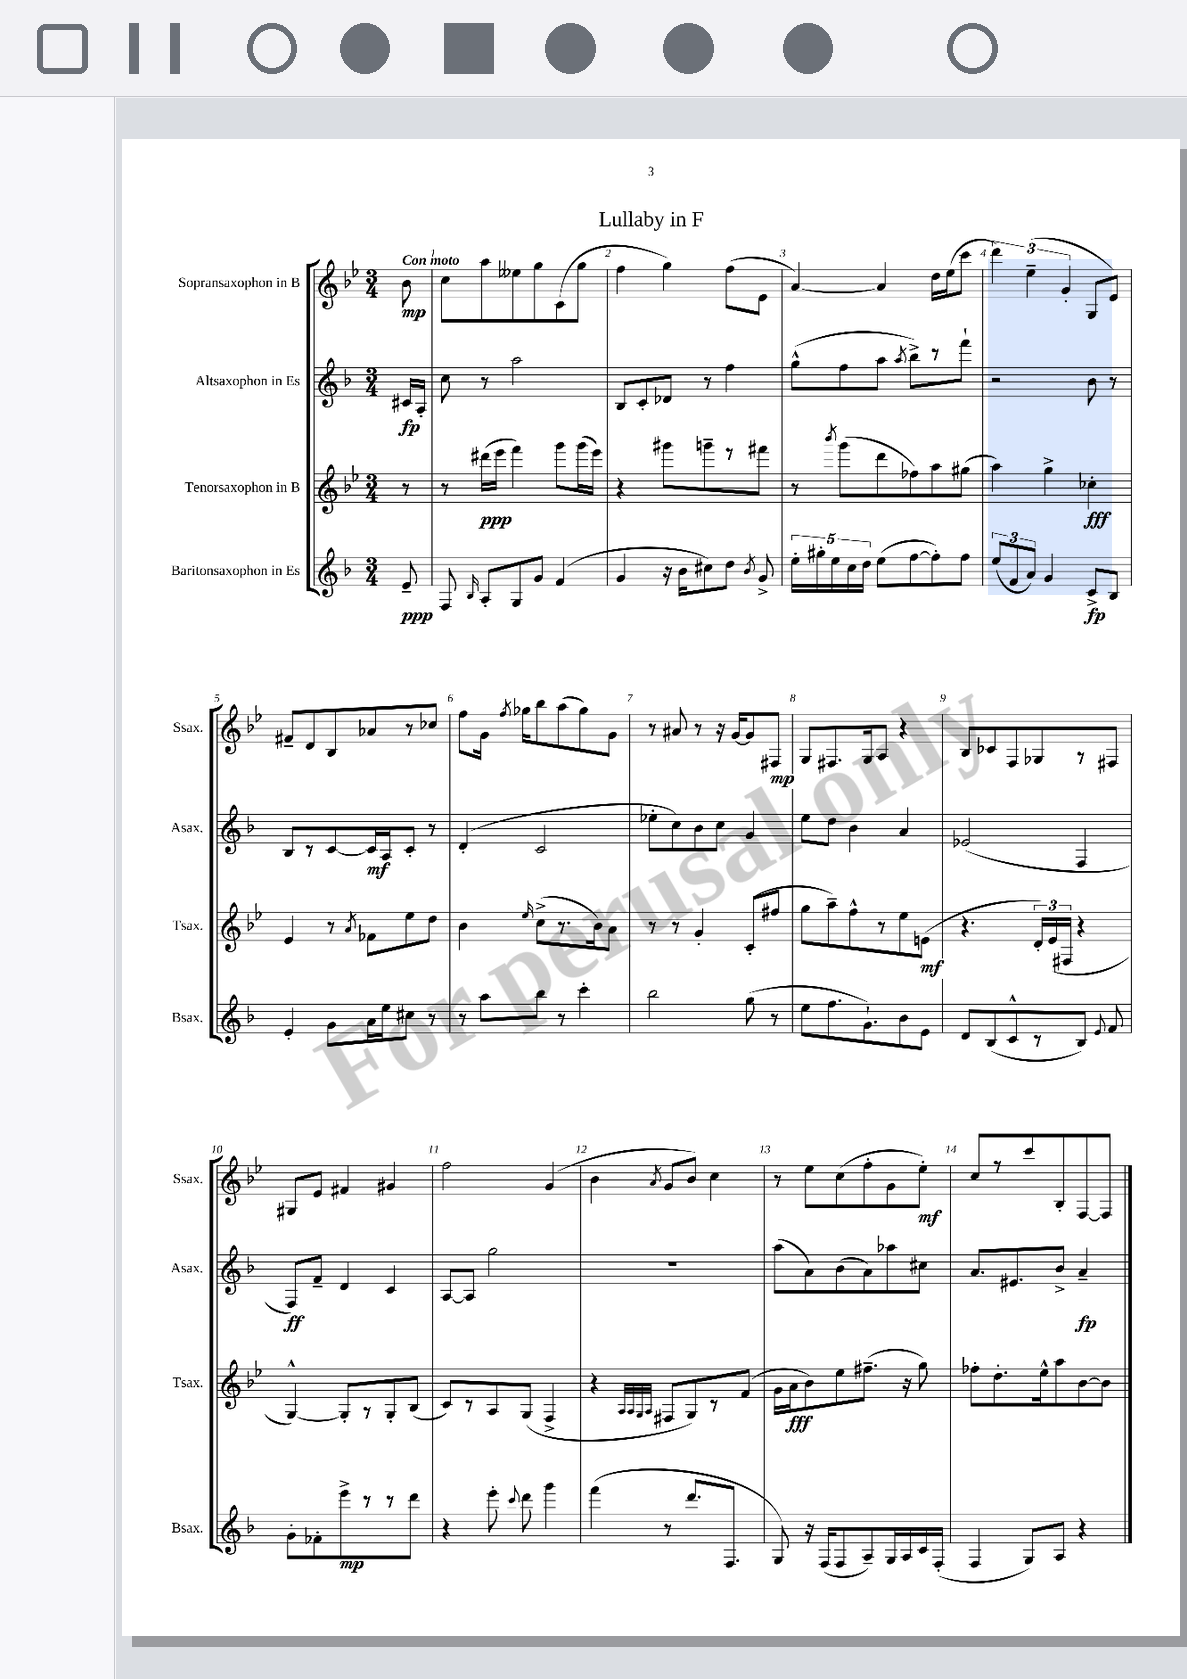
\header { title = "Lullaby in F" }
<<
\new StaffGroup <<
\new Staff = "s0" \with { instrumentName = "Sopransaxophon in B" shortInstrumentName = "Ssax." } {
    \clef treble \key bes \major \numericTimeSignature \time 3/4 \partial 8 \tempo "Con moto"
    \autoBeamOff bes'8\mp |
    c''8[ a''8 eeses''8 g''8 c'8( g''8] |
    f''4 g''4) f''8[( ees'8] |
    a'4~) a'4 d''16[ ees''16( c'''8] |
    \tuplet 3/2 { d'''4) ees''4--( g'4-. } g8[ ees'8]) |
    fis'8[-- d'8 bes8 aes'8 r8 ces''8] |
    f''8[ g'16] \acciaccatura { f''8 } ges''16[ bes''8 a''8( ges''8) g'8] |
    r8 ais'8 r8 r16 g'16[~ g'8 fis8]\mp |
    g8[ fis8. g16 a8] r4 |
    bes8[ ces'8 f8 ges8 r8 fis8] |
    gis8[ ees'8] fis'4 gis'4 |
    f''2 g'4( |
    bes'4 \acciaccatura { a'8 } g'8[ bes'8]) c''4 |
    r8 ees''8[ c''8( f''8-. g'8 ees''8]-.\mf) |
    c''8[ r8 c'''8 bes8-. f8~ f8] \bar "|." |
}
\new Staff = "s1" \with { instrumentName = "Altsaxophon in Es" shortInstrumentName = "Asax." } {
    \clef treble \key f \major \numericTimeSignature \time 3/4 \partial 8
    \autoBeamOff cis'16[\fp a16]-. |
    c''8 r8 a''2 |
    bes8[ c'8-. des'8] r8 f''4 |
    g''8[-^( f''8 a''8] \acciaccatura { a''8 } bes''8[->) r8 f'''8]-! |
    r2 bes'8 r8 |
    bes8[ r8 c'8~ c'16\mf a16 c'8]-. r8 |
    d'4-.( c'2 |
    ees''8[-. c''8) bes'8 c''8] g'4 |
    e''8[ d''8] bes'4 a'4 |
    ees'2( f4 |
    f8[\ff) f'8]-- d'4 c'4 |
    a8[~ a8] g''2 |
    R2. |
    a''8[( a'8) bes'8( a'8) aes''8 cis''8] |
    a'8.[ eis'8. bes'8]-> a'4--\fp \bar "|." |
}
\new Staff = "s2" \with { instrumentName = "Tenorsaxophon in B" shortInstrumentName = "Tsax." } {
    \clef treble \key bes \major \numericTimeSignature \time 3/4 \partial 8
    \autoBeamOff r8 |
    r8 dis'''16[\ppp( ees'''16] f'''4) g'''8[ g'''16( ees'''16]) |
    r4 gis'''8[ g'''8-- r8 fis'''8] |
    r8 \acciaccatura { bes'''8 } g'''8[( d'''8 fes''8) a''8 gis''8]( |
    a''4) g''4-> ces''4-.\fff |
    ees'4 r8 \acciaccatura { a'8 } fes'8[ ees''8 d''8] |
    bes'4 \grace { ees''16 } c''8[->( r8. bes'16) a'8] |
    r8 r8 g'4-. c'8[-.( fis''8] |
    g''8[ a''8--) f''8-^ r8 ees''8 e'8]\mf( |
    r4. \tuplet 3/2 { d'16[-.) ees'16( fis16] } r4 |
    g4~-^) g8[-. r8 g8-. bes8]( |
    c'8[) r8 a8 g8]( f4-> |
    r4 \grace { a32[ a32 g32 a32] } fis8[ g8) r8 f'8]( |
    g'16[ a'16\fff bes'8) ees''8 fis''8.]--( r16 g''8) |
    fes''8[-. d''8.-. ees''16-^ a''8 bes'8~ bes'8] \bar "|." |
}
\new Staff = "s3" \with { instrumentName = "Baritonsaxophon in Es" shortInstrumentName = "Bsax." } {
    \clef treble \key f \major \numericTimeSignature \time 3/4 \partial 8
    \autoBeamOff e'8--\ppp |
    f8 \grace { bes16 } a8[-. g8 g'8] f'4( |
    g'4 r16 bes'16[ cis''8) d''8] \acciaccatura { bes'8 } g'8-> |
    \tuplet 5/4 { e''16[-. gis''16-. e''16 c''16 d''16] } e''8[( f''8~ f''8-.) f''8] |
    \tuplet 3/2 { e''8[( f'8 a'8]) } g'4 c'8[->\fp bes8] |
    e'4-. g'8[ a'16 e''16 cis''8] r8 |
    r8 a''8[ bes''8] r8 c'''4-. |
    bes''2 g''8( r8 |
    e''8[ f''8. g'8.-!) bes'8 e'8] |
    d'8[ bes8( c'8-^ r8 bes8]) \appoggiatura { e'8 } f'8 |
    g'8[-. fes'8-. e'''8->\mp r8 r8 d'''8] |
    r4 e'''8-. \appoggiatura { c'''8 } d'''8 g'''4 |
    f'''4( r8 d'''8.[ f8.] |
    g8) r16 f16[( f8 a8--) g16 a16 c'16 f16]-.( |
    f4 g8[) a8] r4 \bar "|." |
}
>>
>>
\layout { \context { \Score \override BarNumber.break-visibility = ##(#f #t #t) barNumberVisibility = #all-bar-numbers-visible } }
